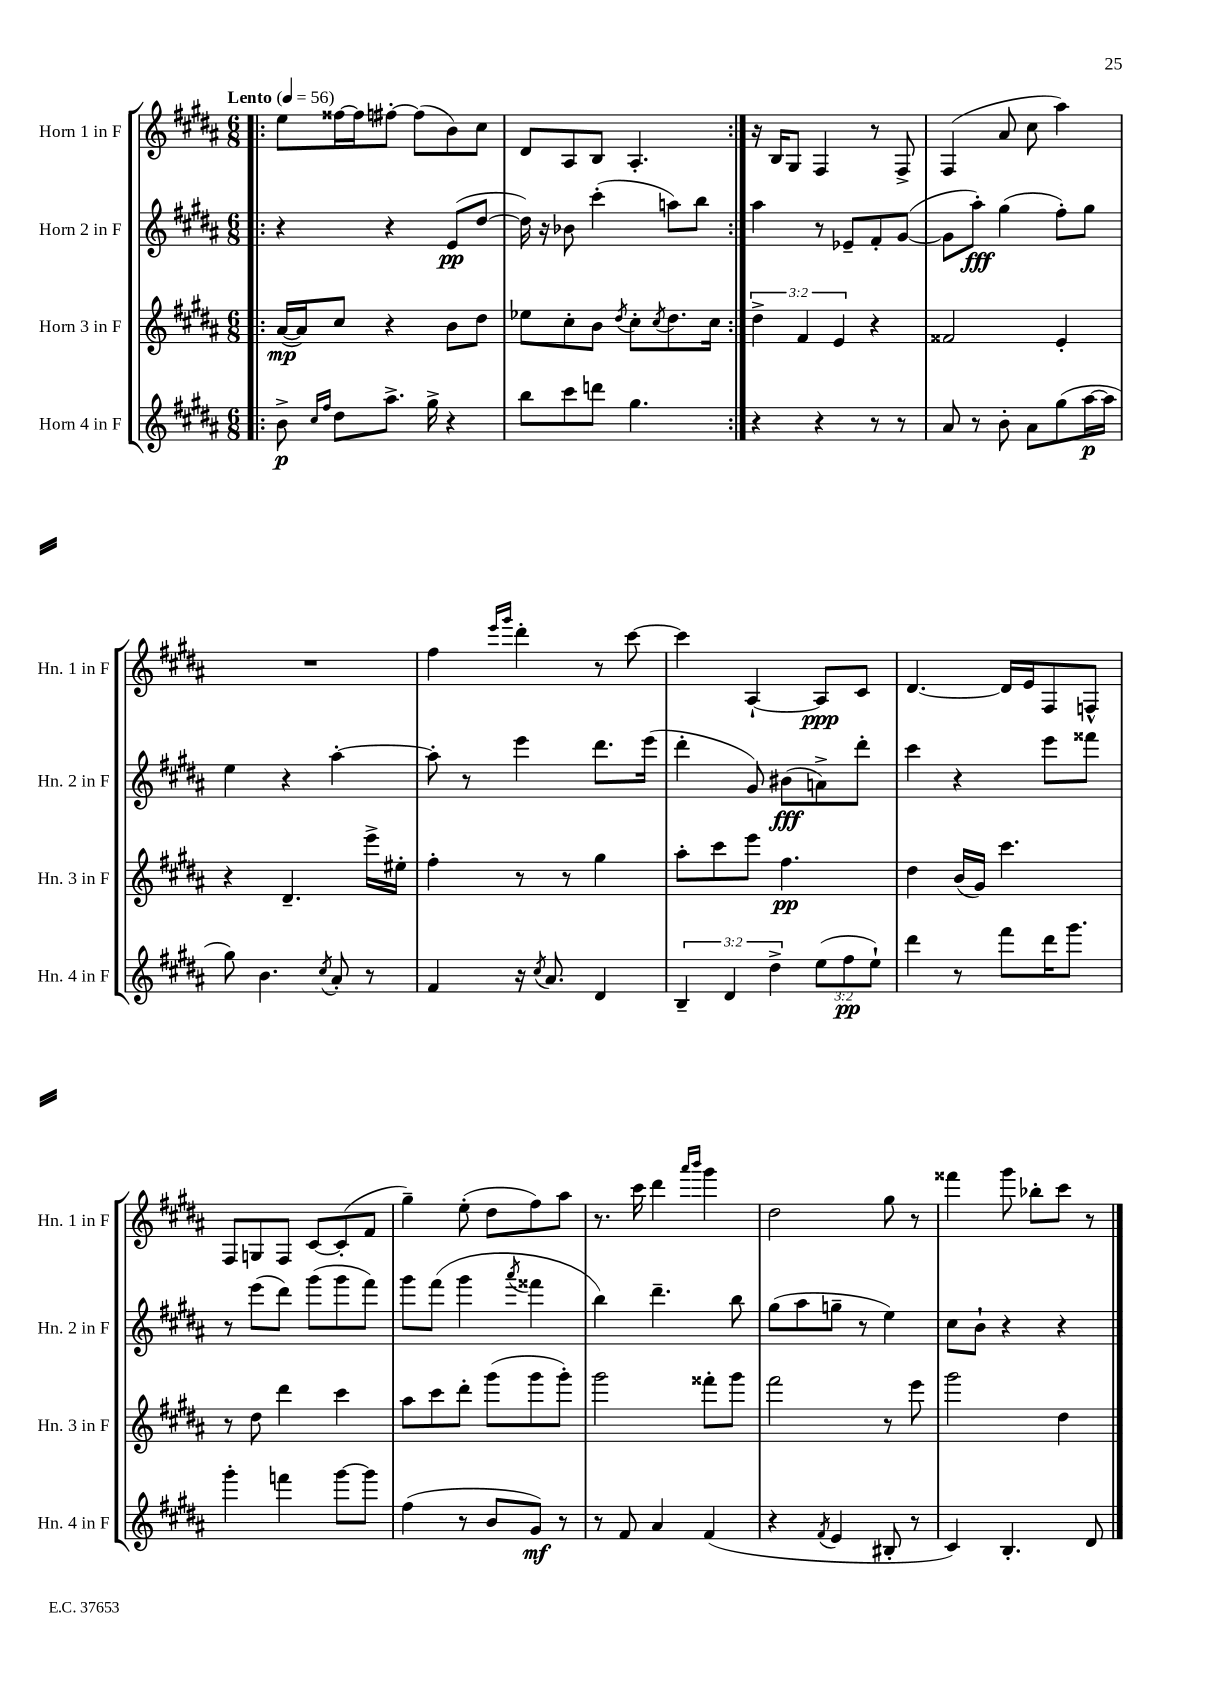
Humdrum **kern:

**kern	**kern	**kern	**kern
*staff4	*staff3	*staff2	*staff1
*clefG2	*clefG2	*clefG2	*clefG2
*k[f#c#g#d#a#]	*k[f#c#g#d#a#]	*k[f#c#g#d#a#]	*k[f#c#g#d#a#]
*M6/8	*M6/8	*M6/8	*M6/8
*MM56	*MM56	*MM56	*MM56
=!|:	=!|:	=!|:	=!|:
8b^	([16a#	4r	8ee
.	16a#])	.	.
16qqcc#	.	.	.
16qqff#	.	.	.
8dd#	8cc#	.	[16ff##
.	.	.	16ff##]
8.aa#^	4r	4r	[8ff#'
.	.	.	(8ff#]
16gg#^	.	.	.
4r	8b	(8e	8b)
.	8dd#	[8dd#	8cc#
=	=	=	=
8bb	8ee-	16dd#])	8d#
.	.	16r	.
8ccc#	8cc#'	8b-	8A#
8ddd	8b	(4ccc#'	8B
.	8qdd#	.	.
4.gg#	8cc#'	.	4.A#'
.	8qcc#	.	.
.	8.dd#	8aa)	.
.	.	8bb	.
.	16cc#	.	.
=:|!	=:|!	=:|!	=:|!
4r	6dd#^	4aa#	16r
.	.	.	16B
.	.	.	8G#
.	6f#	.	.
4r	.	8r	4F#
.	6e	.	.
.	.	8e-~	.
8r	4r	8f#'	8r
8r	.	([8g#	8F#^
=	=	=	=
8a#	2f##	8g#]	(4F#
8r	.	8aa#')	.
8b'	.	(4gg#	8a#
8a#	.	.	8cc#
(8gg#	4e'	8ff#')	4aa#)
[16aa#	.	8gg#	.
16aa#]	.	.	.
=	=	=	=
8gg#)	4r	4ee	2.r
4.b	.	.	.
.	4.d#~	4r	.
8qcc#	.	.	.
8a#'	.	[4aa#'	.
8r	16eee^	.	.
.	16ee#'	.	.
=	=	=	=
4f#	4ff#'	8aa#']	4ff#
.	.	8r	.
.	.	.	16qqeee
.	.	.	16qqggg#
16r	8r	4eee	4ddd#'
8qcc#	.	.	.
8.a#	.	.	.
.	8r	.	.
4d#	4gg#	8.ddd#	8r
.	.	.	[8ccc#
.	.	(16eee	.
=	=	=	=
6B~	8aa#'	4ddd#'	4ccc#]
.	8ccc#	.	.
6d#	.	.	.
.	8eee	8g#)	[4A#`
6dd#^	.	.	.
.	4.ff#	(8b#	.
(12ee	.	8a^)	8A#]
12ff#	.	.	.
.	.	8ddd#'	8c#
12ee`)	.	.	.
=	=	=	=
4ddd#	4dd#	4ccc#	[4.d#
8r	(16b	4r	.
.	16g#)	.	.
8fff#	4.ccc#	.	16d#]
.	.	.	16e
16ddd#	.	8eee	8F#
8.ggg#	.	.	.
.	.	8fff##	8F^^
=	=	=	=
4ggg#'	8r	8r	8F#
.	8dd#	(8eee	8G
4fff	4ddd#	8ddd#)	8F#
.	.	(8ggg#	[8c#
[8ggg#	4ccc#	8ggg#	(8c#']
8ggg#]	.	8fff#)	8f#
=	=	=	=
(4ff#	8aa#	8ggg#	4gg#~)
.	8ccc#	(8fff#	.
8r	8ddd#'	4ggg#	(8ee'
8b	(8ggg#	.	8dd#
.	.	8qaaa#	.
8g#)	8ggg#	4fff##	8ff#)
8r	8ggg#')	.	8aa#
=	=	=	=
8r	2ggg#	4bb)	8.r
8f#	.	.	.
.	.	.	16ccc#
4a#	.	4.ddd#~	4ddd#
.	.	.	16qqaaa#
.	.	.	16qqbbb
(4f#	8fff##'	.	4ggg#
.	8ggg#	8bb	.
=	=	=	=
4r	2fff#	(8gg#	2dd#
.	.	8aa#	.
8qf#	.	.	.
4e	.	8gg~	.
.	.	8r	.
8B#'	8r	4ee)	8gg#
8r	8eee	.	8r
=	=	=	=
4c#)	2ggg#	8cc#	4fff##
.	.	8b`	.
4.B'	.	4r	8ggg#
.	.	.	8bb-'
.	4dd#	4r	8ccc#
8d#	.	.	8r
==	==	==	==
*-	*-	*-	*-
